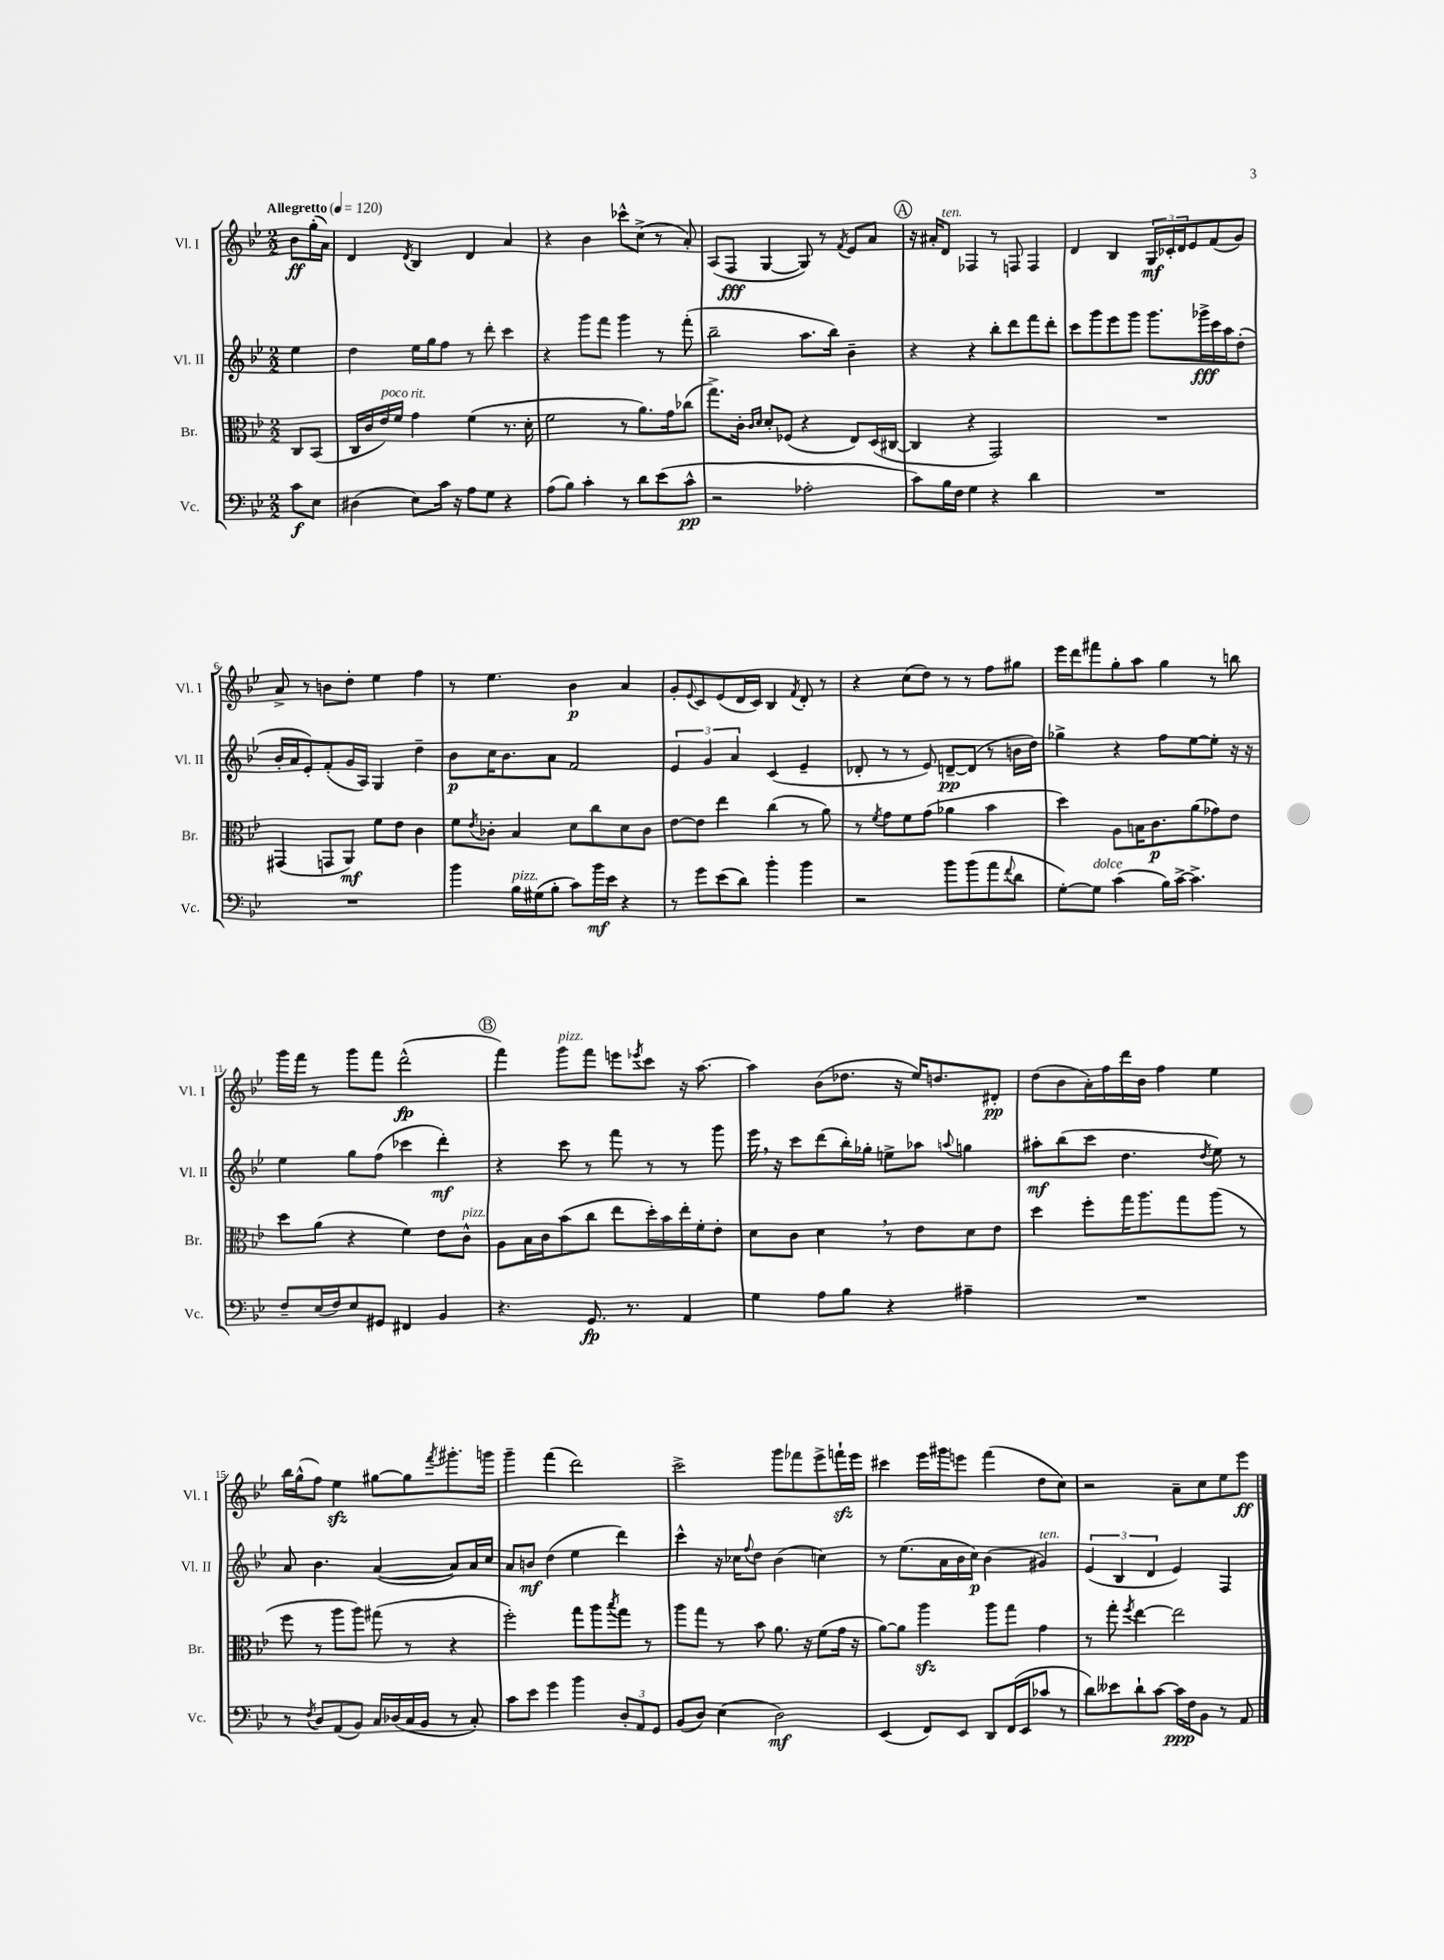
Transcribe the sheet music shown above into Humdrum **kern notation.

**kern	**kern	**kern	**kern
*staff4	*staff3	*staff2	*staff1
*clefF4	*clefC3	*clefG2	*clefG2
*k[b-e-]	*k[b-e-]	*k[b-e-]	*k[b-e-]
*M2/2	*M2/2	*M2/2	*M2/2
*MM120	*MM120	*MM120	*MM120
8c	8C	4ee-	8b-
8E-	(8BB-	.	(16gg'
.	.	.	16a)
=	=	=	=
(4D#	16C	4dd	4d
.	16c	.	.
.	16e-)	.	.
.	16f	.	.
.	.	.	8qd
8E-)	4g	16ee-	4B-
.	.	16gg	.
16c	.	8ff	.
16r	.	.	.
8A	(4f	8r	4d
8G	.	8ddd'	.
4r	8.r	4ccc	4a
.	16d'	.	.
=	=	=	=
(8A	2f	4r	4r
8B-)	.	.	.
4c'	.	8ggg	4b-
.	.	8fff	.
8r	8r	4ggg	8ccc-^^
8d	8.a)	.	(8cc^
(8e-	.	8r	8r
.	16g	.	.
8c^^	(8cc-	(8fff'	8a')
=	=	=	=
2r	8.gg^)	2bb-~	(8A
.	.	.	8F
.	16c'	.	.
.	16qqc	.	.
.	16qqd	.	.
.	8d'	.	[4G
.	(8F-	.	.
2A-'	4r	8.aa	8G])
.	.	.	8r
.	.	16bb-)	.
.	.	.	8qf
.	8E-)	4b-~	8e-
.	(16D	.	8a
.	[16C#	.	.
=	=	=	=
8c)	4C#]	4r	16r
.	.	.	16a#'
16B-	.	.	8d
16F	.	.	.
4G	4r	4r	4F-
4r	2GG)	8bb-'	8r
.	.	8ddd	8F
4d	.	8fff	4F
.	.	8ddd'	.
=	=	=	=
1r	1r	8ccc	4d
.	.	8ggg	.
.	.	8eee-	4B-
.	.	8ggg	.
.	.	8.ggg	24G
.	.	.	24c-'
.	.	.	24d
.	.	.	8e-
.	.	16ggg-^	.
.	.	16ccc	(8f
.	.	16aa	.
.	.	(8dd'	8g)
=	=	=	=
1r	(4GG#	16b-'	8a^
.	.	16a	.
.	.	8e-')	8r
.	8GG	(8f'	8b
.	8AA)	16g	8dd'
.	.	16A)	.
.	8f	4G	4ee-
.	8e-	.	.
.	4c	4dd~	4ff
=	=	=	=
4b-	8f	8b-	8r
.	8qe-	.	.
.	8c-'	16cc	4.ee-
.	.	8.b-	.
16B-	4B-	.	.
(16G#	.	.	.
8B-'	.	8a	.
8c)	8d	2f	4b-
16b-	8cc	.	.
16e-	.	.	.
4r	8d	.	4a
.	8c-	.	.
=	=	=	=
8r	[8e-	6e-	8g'
.	.	.	8qqe-
8g	8e-]	.	8c
.	.	6g	.
(8e-	4ee-	.	(8e-
.	.	6a	.
8d)	.	.	16d
.	.	.	16c)
4b-'	(4cc	(4c	4B-
.	.	.	8qf
4b-	8r	4e-~	8d'
.	8a)	.	8r
=	=	=	=
2r	8r	8d-'	4r
.	8qf	.	.
.	8g	8r	.
.	8f	8r	(8cc
.	(8g	8e-)	8dd)
8b-	4a-	[8d~	8r
(8b-	.	(8d]	8r
8a	4b-	8r	8ff
8qqf	.	.	.
8d	.	16b	8gg#
.	.	16dd)	.
=	=	=	=
[8G')	4dd)	4gg-^	16eee-
.	.	.	16ddd
8G]	.	.	8fff#
(4c	8A	4r	8gg'
.	16B	.	8aa
.	8.c	.	.
16B-)	.	8ff	4gg
[16c^	.	.	.
4.c^]	(8a	[8ee-	.
.	8g-)	8ee-']	8r
.	8e-	16r	8bb
.	.	16r	.
=	=	=	=
8F~	8dd	4ee-	16ggg
.	.	.	16fff
(16E-	(8a	.	8r
16F)	.	.	.
8E-	4r	8gg	8ggg
8GG#	.	(8ff	8fff
4FF#	4f)	4ccc-	(2ddd^^
4BB-	8e-	4ddd')	.
.	8c^^	.	.
=	=	=	=
4.r	8A	4r	4fff)
.	16B-	.	.
.	16c	.	.
.	(8b-	8ccc	8ggg
8.GG	8cc	8r	8fff
.	8ee-	8fff	8eee
8.r	.	.	.
.	.	.	8qeee-
.	16dd')	8r	8ccc
.	16b-	.	.
4AA	16ee-'	8r	16r
.	16f'	.	[8.aa
.	8e-'	8ggg	.
=	=	=	=
4G	8d	16eee-	4aa]
.	.	16r	.
.	8c	8ccc	.
8A	4d	(8ddd	(8b-
8B-	.	16bb-')	8.dd-
.	.	16gg-'	.
4r	8r	8ee^	.
.	.	.	16r
.	8e-	8aa-	16ee-)
.	.	.	8.dd
.	.	8qqaa	.
4A#~	8d	4gg	.
.	8e-	.	8d#'
=	=	=	=
1r	4dd	8aa#'	(8dd
.	.	(8bb-	8b-
.	8ff'	8ccc	16a')
.	.	.	16ff
.	16gg	4.dd	16ddd
.	8.aa	.	16b-
.	.	.	4ff
.	8gg	.	.
.	.	8qdd	.
.	(8aa	8ee-)	4ee-
.	8r	8r	.
=	=	=	=
8r	8ff	8a	16bb-
.	.	.	(16gg^^
8qF	.	.	.
8D	8r	4.b-	8ff)
(8AA	8aa	.	4ee-
8BB-)	8aa)	.	.
16C	(8gg#	([4a	[8gg#
(16D-	.	.	.
16C	8r	.	8gg#]
16BB-	.	.	.
.	.	.	8qfff
8r	4r	8a])	8.ggg#'
8C')	.	16a	.
.	.	16cc	16ggg
=	=	=	=
8c	2ff')	8a	4ggg~
8e-	.	8b	.
4g	.	(4dd	(4fff
4b-	8gg	4ee-	2ddd)
.	8aa	.	.
.	8qbb-	.	.
12D'	8gg	4ddd)	.
12AA	.	.	.
.	8r	.	.
12GG	.	.	.
=	=	=	=
(8BB-	8aa	4ccc^^	2ccc^
8D)	8gg	.	.
(4E-	8r	16r	.
.	.	16cc-	.
.	.	8qqff	.
.	8b-	8dd	.
2D)	8.a	(4b-	8ggg
.	.	.	8fff-
.	16r	.	.
.	(8f	4cc)	8eee-^
.	16g	.	16fff`
.	16r	.	16eee-
=	=	=	=
(4EE-	[8a)	8r	4ccc#
.	8a]	(8.ee-	.
8FF)	4aa	.	16eee-
.	.	16a	16ggg#
8EE-	.	16b-	8eee
.	.	16cc)	.
8DD	8aa	(4b-	(4fff
(16FF	8gg	.	.
16EE-	.	.	.
8c-	4g	4g#)	8dd
8r	.	.	8cc)
=	=	=	=
8d)	8r	(6e-	2r
8e--	8gg'	.	.
.	.	6B-	.
.	8qff	.	.
8d`	[4ee-	.	.
.	.	6d	.
[8c	.	.	.
16c]	2ee-]	4e-)	8a~
16F	.	.	.
8BB-	.	.	8cc
8r	.	4F	8ee-
8AA	.	.	8eee-
==	==	==	==
*-	*-	*-	*-
